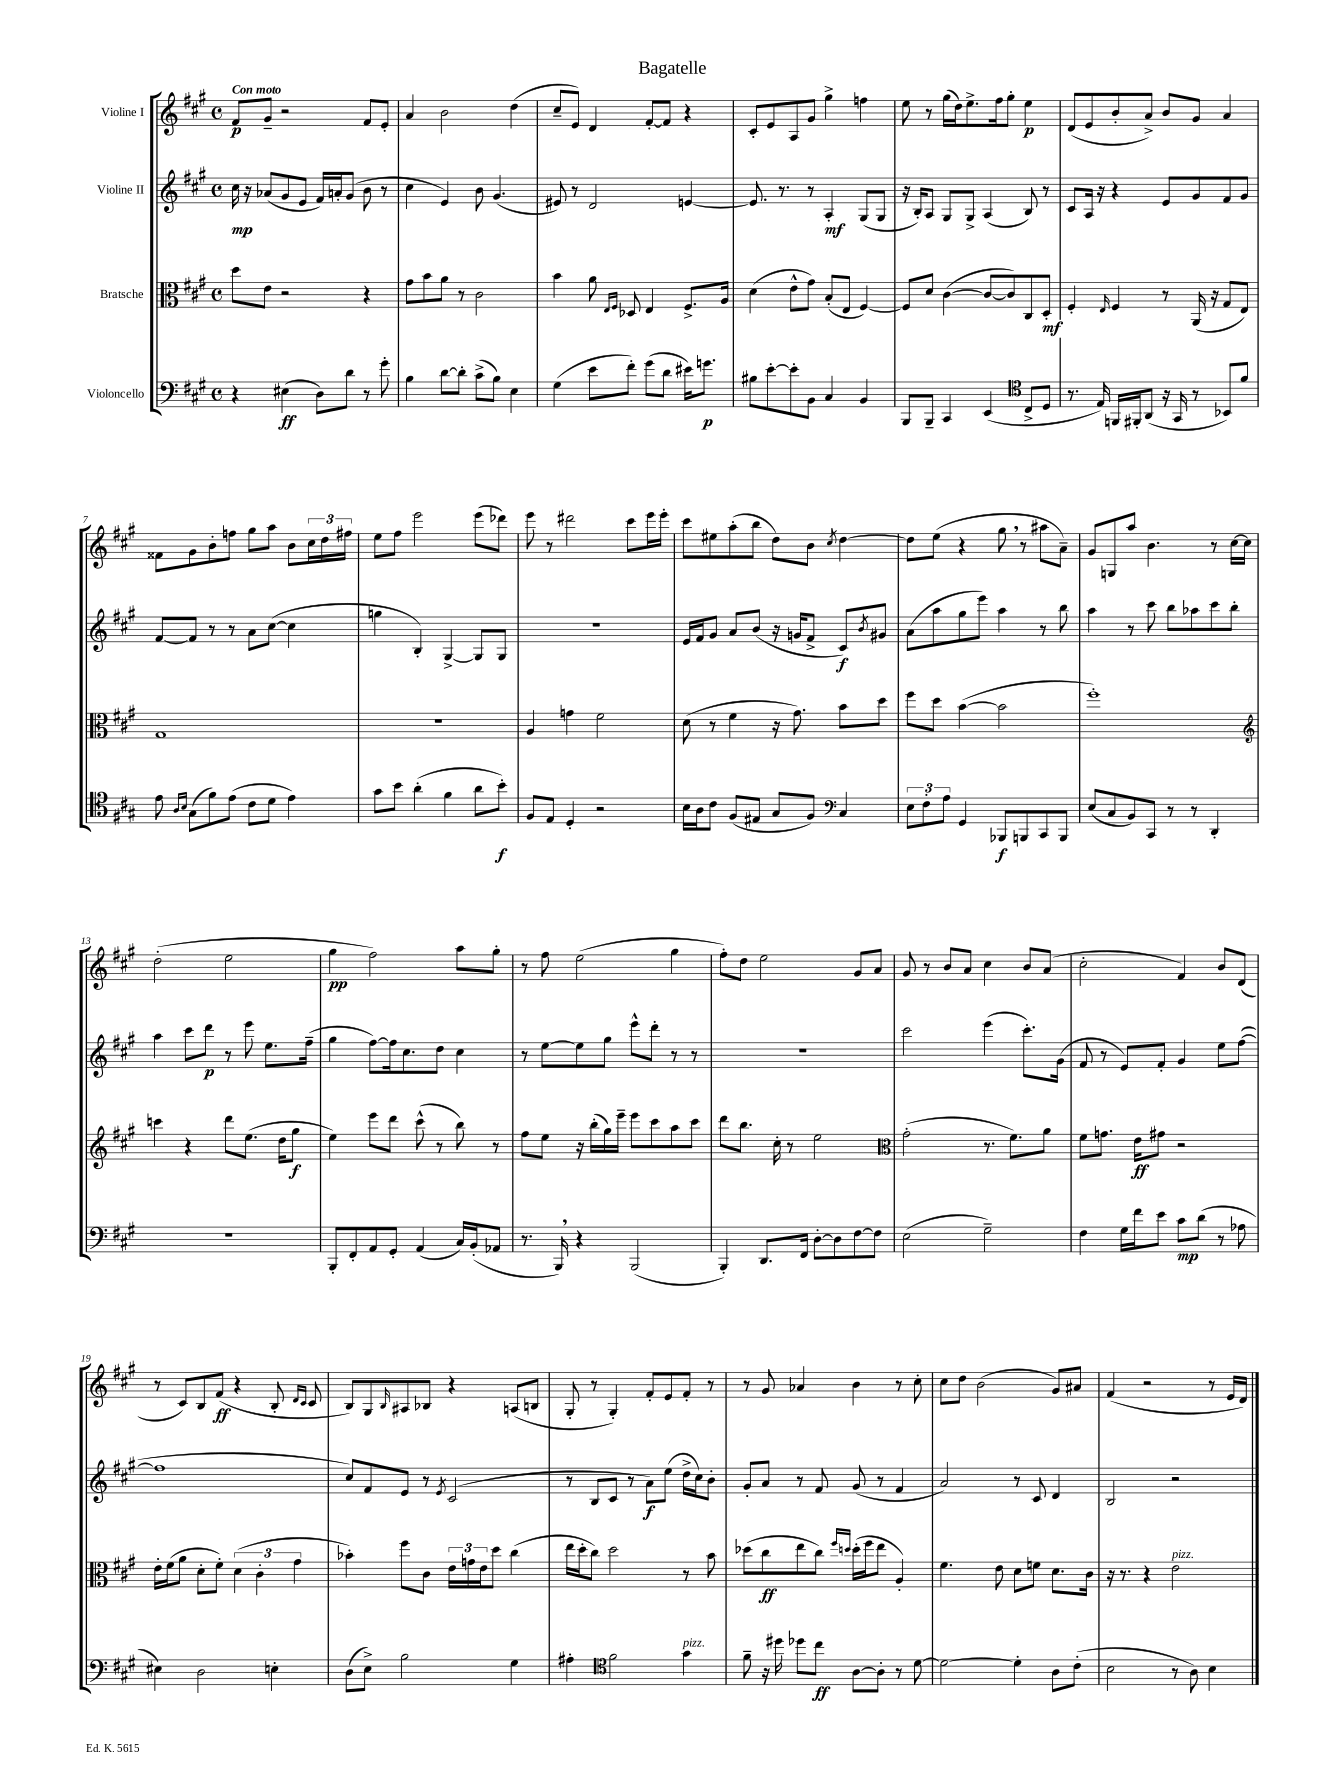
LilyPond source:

\header { title = "Bagatelle" }
<<
\new StaffGroup <<
\new Staff = "s0" \with { instrumentName = "Violine I" } {
    \clef treble \key a \major \defaultTimeSignature \time 4/4 \tempo "Con moto"
    fis'8\p gis'8-- r2 fis'8 e'8-. |
    a'4 b'2 d''4( |
    cis''8-- e'8) d'4 fis'8~-. fis'8 r4 |
    cis'8-. e'8 a8 gis'8 gis''4-> f''4 |
    e''8 r8 gis''16( d''16) e''8.-> fis''16 gis''8-. e''4\p |
    d'8( e'8 b'8-. a'8->) b'8 gis'8 a'4 |
    fisis'8 gis'8 b'8-. f''8 gis''8 a''8 b'8 \tuplet 3/2 { cis''16 d''16 fis''16 } |
    e''8 fis''8 e'''2 e'''8( des'''8) |
    e'''8 r8 dis'''2 cis'''8 e'''16 e'''16-. |
    cis'''8 eis''8 a''8-.( b''8 d''8) b'8 \acciaccatura { cis''8 } d''4~ |
    d''8 e''8( r4 gis''8 \breathe r8 ais''8 a'8--) |
    gis'8 g8 a''8 b'4. r8 cis''16~ cis''16 |
    d''2-.( e''2 |
    gis''4\pp fis''2) a''8 gis''8-. |
    r8 fis''8 e''2( gis''4 |
    fis''8-.) d''8 e''2 gis'8 a'8 |
    gis'8 r8 b'8 a'8 cis''4 b'8 a'8( |
    cis''2-. fis'4) b'8 d'8( |
    r8 cis'8) b8 fis'8\ff( r4 b8-. \grace { d'16 cis'16 } cis'8 |
    b8) gis8 \grace { b16 } ais8 bes8 r4 a8( b8 |
    gis8-. r8 gis4-.) fis'8-. e'8 fis'8-. r8 |
    r8 gis'8 aes'4 b'4 r8 cis''8-. |
    cis''8 d''8 b'2( gis'8) ais'8 |
    fis'4( r2 r8 e'16 d'16) \bar "|." |
}
\new Staff = "s1" \with { instrumentName = "Violine II" } {
    \clef treble \key a \major \defaultTimeSignature \time 4/4
    cis''16\mp r16 aes'8( gis'8 e'8 fis'16) a'16-. gis'8( b'8 r8 |
    cis''4 e'4) b'8 gis'4.( |
    eis'8) r8 d'2 e'4~ |
    e'8. r8. r8 a4-.\mf gis8( gis8 |
    r16 b16-.) a8 gis8 gis8-> a4( b8) r8 |
    cis'8 a16 r16 r4 e'8 gis'8 fis'8 gis'8 |
    fis'8~ fis'8 r8 r8 a'8 cis''8~( cis''4 |
    g''4 b4-.) gis4~-> gis8 gis8 |
    R1 |
    e'16 fis'16 gis'8 a'8 b'8( r16 g'16 fis'8-> cis'8\f) \acciaccatura { b'8 } gis'8 |
    a'8( a''8 gis''8 e'''8) a''4 r8 b''8 |
    a''4 r8 cis'''8 b''8 aes''8 cis'''8 b''8-. |
    a''4 cis'''8 d'''8\p r8 e'''8 e''8. fis''16--( |
    gis''4 fis''8~) fis''16 cis''8. d''8 cis''4 |
    r8 e''8~ e''8 gis''8 e'''8-^ d'''8-. r8 r8 |
    R1 |
    cis'''2 e'''4( cis'''8.-.) gis'16( |
    fis'8 r8 e'8) fis'8-. gis'4 e''8 fis''8~( |
    fis''1 |
    cis''8) fis'8 e'8 r8 \acciaccatura { e'8 } cis'2( |
    r8 b8 cis'8 r8 a'8\f) e''8( d''16-> cis''16) b'8-. |
    gis'8-. a'8 r8 fis'8 gis'8( r8 fis'4 |
    a'2) r8 cis'8 d'4 |
    b2 r2 \bar "|." |
}
\new Staff = "s2" \with { instrumentName = "Bratsche" } {
    \clef alto \key a \major \defaultTimeSignature \time 4/4
    d''8 e'8 r2 r4 |
    gis'8 b'8 a'8 r8 cis'2 |
    b'4 a'8 \grace { e16 fis16 } des8 e4 fis8.-> a16 |
    d'4( e'8-^ gis'8) b8-.( e8 fis4~) |
    fis8 d'8 cis'4~( cis'8~ cis'8) cis8 d8-.\mf |
    fis4-. \grace { e16 } fis4 r8 a,16( r16 gis8 e8) |
    gis1 |
    R1 |
    a4 g'4 fis'2 |
    d'8( r8 fis'4 r16 gis'8.) b'8 d''8 |
    fis''8 d''8 b'4~( b'2 |
    fis''1-.) |
    \clef treble c'''4 r4 d'''8 e''8.( d''16 gis''8\f |
    e''4) e'''8 d'''8 cis'''8-^( r8 b''8) r8 |
    fis''8 e''8 r16 b''16-.( gis''16) e'''16-- e'''8 cis'''8 a''8 cis'''8 |
    d'''8 b''8. cis''16-. r8 e''2 |
    \clef alto gis'2-.( r8. fis'8.) a'8 |
    fis'8 g'8. e'16\ff gis'8 r2 |
    e'16-. fis'16( a'8 d'8-. fis'8-.) \tuplet 3/2 { d'4( cis'4-. gis'4 } |
    bes'4-.) fis''8 cis'8 \tuplet 3/2 { e'16 g'16 e'16 } d''8 cis''4( |
    e''16 d''16-. cis''8) d''2 r8 b'8 |
    des''8( cis''8\ff e''8 cis''8) \grace { fis''16 d''16 } d''16-.( fis''16 e''8 a4-.) |
    fis'4. e'8 d'8 f'8 d'8. cis'16 |
    r16 r8. r4 e'2^\markup { \italic "pizz." } \bar "|." |
}
\new Staff = "s3" \with { instrumentName = "Violoncello" } {
    \clef bass \key a \major \defaultTimeSignature \time 4/4
    r4 eis4\ff( d8) d'8 r8 gis'8-. |
    b4 d'8~ d'8-. cis'8->( b8) e4 |
    gis4( e'8 fis'8-.) gis'8( d'8 eis'16) g'8.\p |
    bis8 e'8~-. e'8-. b,8 cis4 b,4 |
    b,,8 b,,8-- cis,4 e,4( \clef tenor cis8-> d8 |
    r8. e16) f,16 fis,16-. a,8( r16 gis,16 r8 bes,8) fis'8 |
    e'8 \grace { a16 b16 } gis8( fis'8) e'8( cis'8 d'8 e'4) |
    gis'8 b'8 a'4-.( fis'4 a'8 b'8-.\f) |
    fis8 e8 d4-. r2 |
    b16 a16 cis'8 fis8( eis8 gis8 fis8) \clef bass cis4 |
    \tuplet 3/2 { e8 fis8-. a8 } gis,4 bes,,8\f b,,8 cis,8 b,,8 |
    e8( cis8 b,8) cis,8 r8 r8 d,4-. |
    r1 |
    b,,8-. fis,8-. a,8 gis,8-. a,4( cis16) b,16-.( aes,8 |
    r8. b,,16) \breathe r4 b,,2( |
    b,,4-.) d,8. fis,16 d8~-. d8 fis8~ fis8 |
    e2( gis2--) |
    fis4 gis16 fis'16 e'8 cis'8\mp d'8( r8 aes8 |
    eis4) d2 e4-. |
    d8( e8->) b2 gis4 |
    ais4-. \clef tenor fis'2 gis'4^\markup { \italic "pizz." } |
    fis'8-- r16 dis''16 des''8 cis''8\ff a8~ a8-. r8 d'8~ |
    d'2~ d'4-. a8 cis'8-.( |
    b2 r8 a8) b4 \bar "|." |
}
>>
>>
